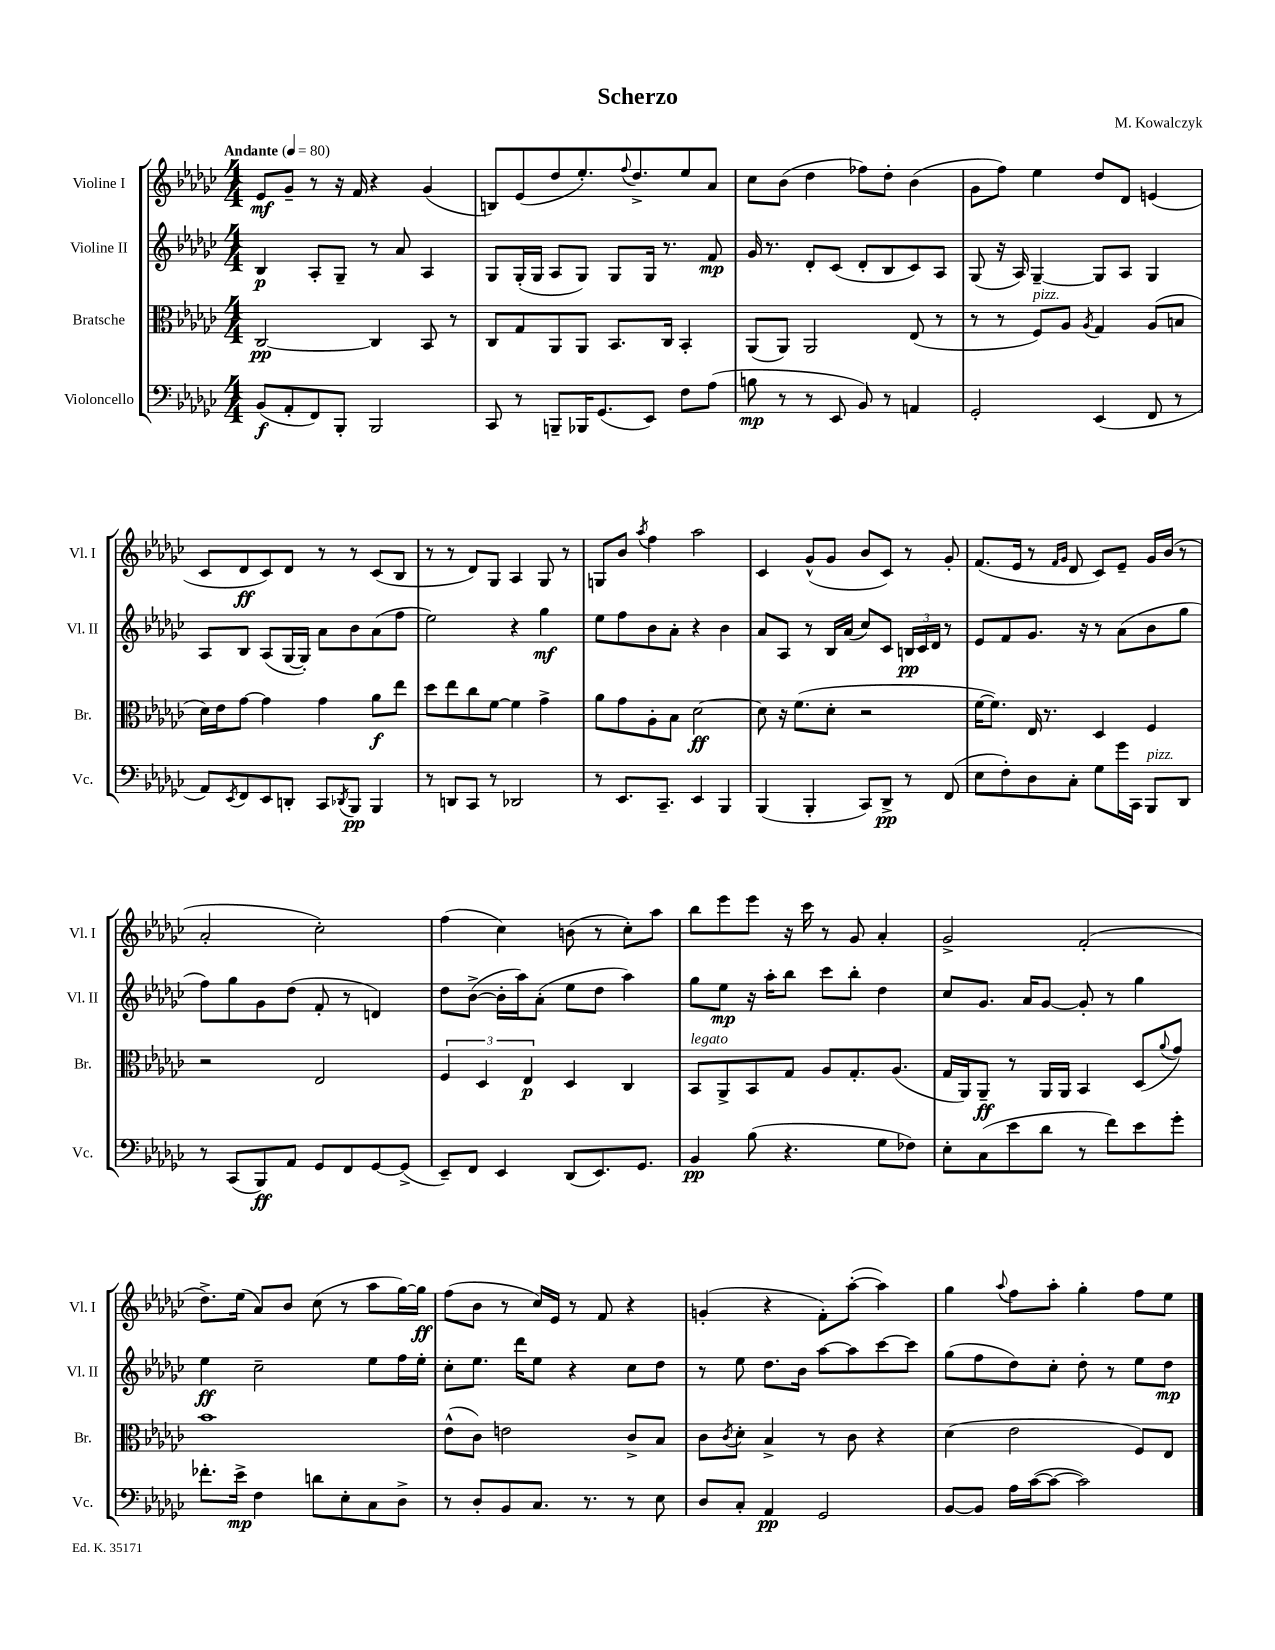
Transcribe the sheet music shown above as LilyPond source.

\header { title = "Scherzo" composer = "M. Kowalczyk" }
<<
\new StaffGroup <<
\new Staff = "s0" \with { instrumentName = "Violine I" shortInstrumentName = "Vl. I" } {
    \clef treble \key ges \major \numericTimeSignature \time 4/4 \tempo "Andante" 4 = 80
    ees'8\mf ges'8-- r8 r16 f'16 r4 ges'4( |
    b8) ees'8( des''8 ees''8.-.) \appoggiatura { f''8 } des''8.-> ees''8 aes'8 |
    ces''8 bes'8( des''4 fes''8) des''8-. bes'4( |
    ges'8 f''8) ees''4 des''8 des'8 e'4( |
    ces'8 des'8\ff ces'8) des'8 r8 r8 ces'8( bes8 |
    r8 r8 des'8) ges8 aes4 ges8 r8 |
    g8 bes'8 \acciaccatura { aes''8 } f''4 aes''2 |
    ces'4 ges'8-^( ges'8 bes'8 ces'8) r8 ges'8-. |
    f'8.( ees'16 r8 \grace { f'16 ges'16 } des'8 ces'8) ees'8-- ges'16 bes'16( r8 |
    aes'2-. ces''2-.) |
    f''4( ces''4) b'8( r8 ces''8-.) aes''8 |
    bes''8 ees'''8 ees'''8 r16 ces'''16 r8 ges'8 aes'4-. |
    ges'2-> f'2-.( |
    des''8.->) ees''16( aes'8) bes'8 ces''8( r8 aes''8 ges''16~) ges''16\ff |
    f''8( bes'8 r8 ces''16) ees'16 r8 f'8 r4 |
    g'4-.( r4 f'8-.) aes''8~-.( aes''4) |
    ges''4 \appoggiatura { aes''8 } f''8 aes''8-. ges''4-. f''8 ees''8 \bar "|." |
}
\new Staff = "s1" \with { instrumentName = "Violine II" shortInstrumentName = "Vl. II" } {
    \clef treble \key ges \major \numericTimeSignature \time 4/4
    bes4\p aes8-. ges8-- r8 aes'8 aes4 |
    ges8 ges16-.( ges16 aes8 ges8) ges8 ges16 r8. f'8\mp |
    ges'16 r8. des'8-. ces'8( des'8-. bes8 ces'8) aes8 |
    ges8( r16 aes16) ges4~-- ges8 aes8 ges4 |
    aes8 bes8 aes8( ges16~ ges16-.) aes'8 bes'8 aes'8( f''8 |
    ees''2) r4 ges''4\mf |
    ees''8 f''8 bes'8 aes'8-. r4 bes'4 |
    aes'8 aes8 r8 bes16 aes'16( ces''8) ces'8 \tuplet 3/2 { b16\pp ces'16 des'16 } r8 |
    ees'8 f'8 ges'8. r16 r8 aes'8( bes'8 ges''8 |
    f''8) ges''8 ges'8 des''8( f'8-. r8 d'4) |
    des''8 bes'8~->( bes'16-. aes''16) aes'8-.( ees''8 des''8 aes''4) |
    ges''8 ees''8\mp r16 aes''16-. bes''8 ces'''8 bes''8-. des''4 |
    ces''8 ges'8. aes'16 ges'8~ ges'8-. r8 ges''4 |
    ees''4\ff ces''2-- ees''8 f''16 ees''16-. |
    ces''8-. ees''8. des'''16 ees''8 r4 ces''8 des''8 |
    r8 ees''8 des''8. bes'16 aes''8~ aes''8 ces'''8~ ces'''8 |
    ges''8( f''8 des''8) ces''8-. des''8-. r8 ees''8 des''8\mp \bar "|." |
}
\new Staff = "s2" \with { instrumentName = "Bratsche" shortInstrumentName = "Br." } {
    \clef alto \key ges \major \numericTimeSignature \time 4/4
    ces2~\pp ces4 bes,8 r8 |
    ces8 ges8 aes,8 aes,8 bes,8. ces16 bes,4-. |
    aes,8( aes,8) aes,2 ees8( r8 |
    r8 r8 f8^\markup { \italic "pizz." }) aes8 \acciaccatura { aes8 } ges4 aes8( b8 |
    des'16) ees'16 ges'8~ ges'4 ges'4 aes'8\f ees''8 |
    des''8 ees''8 ces''8 f'8~ f'4 ges'4-> |
    aes'8 ges'8 aes8-. bes8 des'2~\ff |
    des'8 r16 f'8.( des'8-. r2 |
    f'16~ f'8.) ees16 r8. des4 f4 |
    r2 ees2 |
    \tuplet 3/2 { f4 des4 ees4\p } des4 ces4 |
    bes,8^\markup { \italic "legato" } aes,8-> bes,8 ges8 aes8 ges8.-. aes8.( |
    ges16 aes,16) aes,8--\ff r8 aes,16 aes,16 bes,4 des8( \appoggiatura { aes'8 } ges'8) |
    bes'1 |
    ees'8-^( ces'8) e'2 ces'8-> bes8 |
    ces'8 \acciaccatura { ces'8 } des'8-. bes4-> r8 ces'8 r4 |
    des'4( ees'2 f8) ees8 \bar "|." |
}
\new Staff = "s3" \with { instrumentName = "Violoncello" shortInstrumentName = "Vc." } {
    \clef bass \key ges \major \numericTimeSignature \time 4/4
    bes,8\f( aes,8-. f,8) bes,,8-. bes,,2 |
    ces,8 r8 b,,8-- bes,,16 ges,8.( ees,8) f8 aes8( |
    b8\mp r8 r8 ees,8 bes,8) r8 a,4 |
    ges,2-. ees,4( f,8 r8 |
    aes,8) \acciaccatura { ees,8 } f,8 ees,8 d,8-. ces,8 \acciaccatura { des,8 } bes,,8\pp bes,,4 |
    r8 d,8 ces,8 r8 des,2 |
    r8 ees,8. ces,8.-- ees,4 bes,,4 |
    bes,,4( bes,,4-. ces,8) des,8->\pp r8 f,8( |
    ees8 f8-.) des8 ces8-. ges8 ges'16 ces,16 bes,,8^\markup { \italic "pizz." } des,8 |
    r8 ces,8( bes,,8\ff) aes,8 ges,8 f,8 ges,8~ ges,8->( |
    ees,8--) f,8 ees,4 des,8( ees,8.) ges,8. |
    bes,4\pp bes8( r4. ges8 fes8) |
    ees8-. ces8( ees'8 des'8 r8 f'8) ees'8 ges'8-. |
    fes'8.-. ees'16->\mp f4 d'8 ees8-. ces8 des8-> |
    r8 des8-. bes,8 ces8. r8. r8 ees8 |
    des8 ces8-. aes,4\pp ges,2 |
    bes,8~ bes,8 aes16 ces'16~( ces'8~ ces'2) \bar "|." |
}
>>
>>
\layout { \context { \Score \remove "Bar_number_engraver" } }
